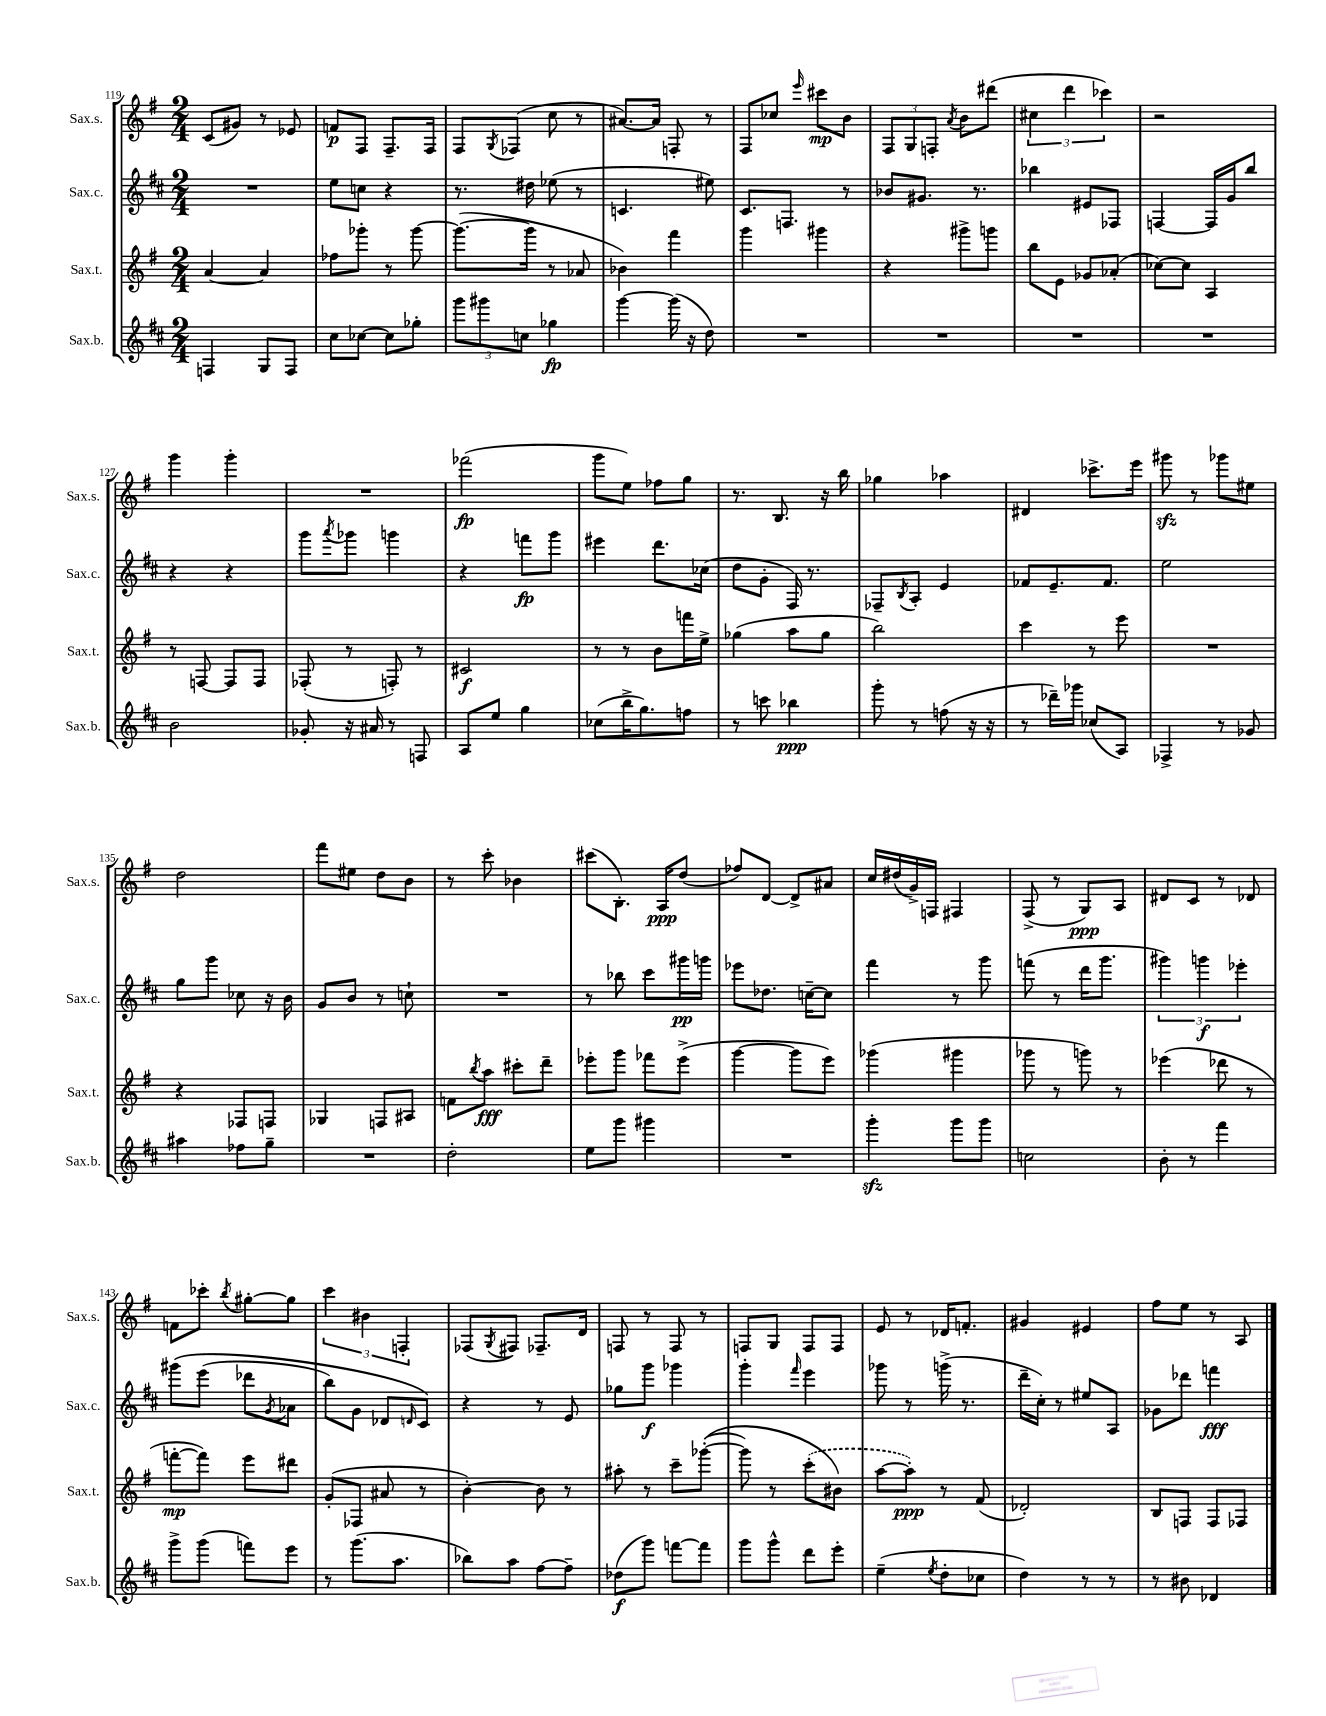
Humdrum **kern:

**kern	**dynam	**kern	**dynam	**kern	**dynam	**kern	**dynam
*part4	*part4	*part3	*part3	*part2	*part2	*part1	*part1
*staff4	*staff4	*staff3	*staff3	*staff2	*staff2	*staff1	*staff1
*I"Sax.b.	*	*I"Sax.t.	*	*I"Sax.c.	*	*I"Sax.s.	*
*I'Sax.b.	*	*I'Sax.t.	*	*I'Sax.c.	*	*I'Sax.s.	*
*clefG2	*	*clefG2	*	*clefG2	*	*clefG2	*
*k[f#c#]	*	*k[f#]	*	*k[f#c#]	*	*k[f#]	*
*M2/4	*	*M2/4	*	*M2/4	*	*M2/4	*
=119	=119	=119	=119	=119	=119	=119	=119
4Fn/	.	[4a/	.	2r	.	(8c/L	.
.	.	.	.	.	.	8g#X/J)	.
8G/L	.	4a/]	.	.	.	8r	.
8F/J	.	.	.	.	.	8e-X/	.
=120	=120	=120	=120	=120	=120	=120	=120
8cc#\L	.	8ff-X\L	.	8ee\L	.	8fn/L	p
[8cc-X\J	.	8ggg-X'\J	.	8ccn\J	.	8F#/J	.
8cc-\L]	.	8r	.	4r	.	8.F#~/L	.
8gg-X'\J	.	[8ggg-\	.	.	.	.	.
.	.	.	.	.	.	16F#/Jk	.
=121	=121	=121	=121	=121	=121	=121	=121
12ggg\L	.	(8.ggg-\L_	.	8.r	.	8F#/L	.
12ggg#X\	.	.	.	.	.	.	.
.	.	.	.	.	.	8qG/	.
.	.	.	.	.	.	(8F-X/J	.
12ccn\J	.	.	.	.	.	.	.
.	.	16ggg-\Jk]	.	16dd#X\	.	.	.
4gg-X\	fp	8r	.	(8ee-X\	.	8cc\	.
.	.	8a-X/	.	8r	.	8r	.
=122	=122	=122	=122	=122	=122	=122	=122
[4ggg\	.	4b-X\)	.	4.cn/	.	[8.a#X/L)	.
.	.	.	.	.	.	16a#/Jk]	.
(16ggg\]	.	4fff#\	.	.	.	8Fn'/	.
16r	.	.	.	.	.	.	.
8dd\)	.	.	.	8ee#X\)	.	8r	.
=123	=123	=123	=123	=123	=123	=123	=123
2r	.	4ggg\	.	8.c#/L	.	8F#/L	.
.	.	.	.	.	.	8cc-X/J	.
.	.	.	.	8.Fn/J	.	.	.
.	.	.	.	.	.	16qqeee/	.
.	.	4ggg#X\	.	.	.	8ccc#X\L	mp
.	.	.	.	8r	.	8b\J	.
=124	=124	=124	=124	=124	=124	=124	=124
2r	.	4r	.	8b-X/L	.	12F#/L	.
.	.	.	.	.	.	12G/	.
.	.	.	.	8.g#X/J	.	.	.
.	.	.	.	.	.	12Fn'/J	.
.	.	.	.	.	.	8qa/	.
.	.	8ggg#X^\L	.	.	.	8b\L	.
.	.	.	.	8.r	.	.	.
.	.	8gggn\J	.	.	.	(8ddd#X\J	.
=125	=125	=125	=125	=125	=125	=125	=125
2r	.	8bb\L	.	4bb-X\	.	6cc#X\	.
.	.	8e\J	.	.	.	.	.
.	.	.	.	.	.	6ddd\	.
.	.	8g-X/L	.	8e#X/L	.	.	.
.	.	.	.	.	.	6ccc-X\)	.
.	.	(8a-X'/J	.	8F-X/J	.	.	.
=126	=126	=126	=126	=126	=126	=126	=126
2r	.	[8cc-X\L)	.	[4Fn/	.	2r	.
.	.	8cc-\J]	.	.	.	.	.
.	.	4A/	.	16F/LL]	.	.	.
.	.	.	.	16g/J	.	.	.
.	.	.	.	8bb/J	.	.	.
!!LO:LB:g=z
=127	=127	=127	=127	=127	=127	=127	=127
2b\	.	8r	.	4r	.	4ggg\	.
.	.	[8Fn/	.	.	.	.	.
.	.	8F/L]	.	4r	.	4ggg'\	.
.	.	8F/J	.	.	.	.	.
=128	=128	=128	=128	=128	=128	=128	=128
8g-X'/	.	(8F-X'/	.	8ggg\L	.	2r	.
.	.	.	.	8qaaa/	.	.	.
16r	.	8r	.	8ggg-X\J	.	.	.
16a#X/	.	.	.	.	.	.	.
8r	.	8Fn'/)	.	4gggn\	.	.	.
8Fn/	.	8r	.	.	.	.	.
=129	=129	=129	=129	=129	=129	=129	=129
8A/L	.	2c#X/	f	4r	.	(2fff-X\	fp
8ee/J	.	.	.	.	.	.	.
4gg\	.	.	.	8fffn\L	fp	.	.
.	.	.	.	8ggg\J	.	.	.
=130	=130	=130	=130	=130	=130	=130	=130
(8cc-X\L	.	8r	.	4eee#X\	.	8ggg\L	.
16bb^\K	.	8r	.	.	.	8ee\J)	.
8.gg\)	.	.	.	.	.	.	.
.	.	8b\L	.	8.ddd\L	.	8ff-X\L	.
8ffn\J	.	16fffn\L	.	.	.	8gg\J	.
.	.	16ee^\JJ	.	(16cc-X\Jk	.	.	.
=131	=131	=131	=131	=131	=131	=131	=131
8r	.	(4gg-X\	.	8dd\L	.	8.r	.
8cccn\	.	.	.	8g'\J	.	.	.
.	.	.	.	.	.	8.B/	.
4bb-X\	ppp	8aa\L	.	16F#/)	.	.	.
.	.	.	.	8.r	.	.	.
.	.	8gg-\J	.	.	.	16r	.
.	.	.	.	.	.	16bb\	.
=132	=132	=132	=132	=132	=132	=132	=132
8ggg'\	.	2bb\)	.	8F-X~/L	.	4gg-X\	.
.	.	.	.	8qB/	.	.	.
8r	.	.	.	8A'/J	.	.	.
(8ffn\	.	.	.	4e/	.	4aa-X\	.
16r	.	.	.	.	.	.	.
16r	.	.	.	.	.	.	.
=133	=133	=133	=133	=133	=133	=133	=133
8r	.	4ccc\	.	8f-X/L	.	4d#X/	.
16ddd-X~\LL)	.	.	.	8.e~/	.	.	.
16ggg-X\JJ	.	.	.	.	.	.	.
(8cc-X/L	.	8r	.	.	.	8.ccc-X^\L	.
.	.	.	.	8.f-/J	.	.	.
8A/J)	.	8eee\	.	.	.	.	.
.	.	.	.	.	.	16eee\Jk	.
=134	=134	=134	=134	=134	=134	=134	=134
4F-X^/	.	2r	.	2ee\	.	8ggg#Xzz\	.
.	.	.	.	.	.	8r	.
8r	.	.	.	.	.	8ggg-X\L	.
8g-X/	.	.	.	.	.	8ee#X\J	.
!!LO:LB:g=z
=135	=135	=135	=135	=135	=135	=135	=135
4aa#X\	.	4r	.	8gg\L	.	2dd\	.
.	.	.	.	8ggg\J	.	.	.
8ff-X\L	.	8F-X/L	.	8cc-X\	.	.	.
8gg~\J	.	8Fn/J	.	16r	.	.	.
.	.	.	.	16b\	.	.	.
=136	=136	=136	=136	=136	=136	=136	=136
2r	.	4G-X/	.	8g/L	.	8fff#\L	.
.	.	.	.	8b/J	.	8ee#X\J	.
.	.	8Fn/L	.	8r	.	8dd\L	.
.	.	8A#X/J	.	8ccn`\	.	8b\J	.
=137	=137	=137	=137	=137	=137	=137	=137
2dd'\	.	8fn\L	.	2r	.	8r	.
.	.	8qbb/	.	.	.	.	.
.	.	8aa\J	fff	.	.	8ccc'\	.
.	.	8ccc#X'\L	.	.	.	4b-X\	.
.	.	8ddd~\J	.	.	.	.	.
=138	=138	=138	=138	=138	=138	=138	=138
8ee\L	.	8eee-X'\L	.	8r	.	(8ccc#X\L	.
8ggg\J	.	8ggg\J	.	8bb-X\	.	8.B'\J)	.
4ggg#X\	.	8fff-X\L	.	8ccc#\L	.	.	.
.	.	.	.	.	.	16A/KL	ppp
.	.	(8eee-^\J	.	16ggg#X\L	pp	(8dd/J	.
.	.	.	.	16gggn\JJ	.	.	.
=139	=139	=139	=139	=139	=139	=139	=139
2r	.	[4ggg\	.	8eee-X\L	.	8ff-X/L)	.
.	.	.	.	8.dd-X\J	.	[8d/J	.
.	.	8ggg\L]	.	.	.	8d^/L]	.
.	.	.	.	[16ccn~\KL	.	.	.
.	.	8eee\J)	.	8cc\J]	.	8a#X/J	.
=140	=140	=140	=140	=140	=140	=140	=140
4gggzz'\	.	(4ggg-X\	.	4fff#\	.	16cc/LL	.
.	.	.	.	.	.	(16dd#X/	.
.	.	.	.	.	.	16g^/)	.
.	.	.	.	.	.	16Fn/JJ	.
8ggg\L	.	4ggg#X\	.	8r	.	4F#X/	.
8ggg\J	.	.	.	8ggg\	.	.	.
=141	=141	=141	=141	=141	=141	=141	=141
2ccn\	.	8ggg-X\	.	(8fffn\	.	(8F#^/	.
.	.	8r	.	8r	.	8r	.
.	.	8gggn\)	.	16ddd\KL	.	8G/L)	ppp
.	.	.	.	8.ggg\J	.	.	.
.	.	8r	.	.	.	8A/J	.
=142	=142	=142	=142	=142	=142	=142	=142
8b'\	.	(4eee-X\	.	6ggg#X\)	.	8d#X/L	.
8r	.	.	.	.	.	8c/J	.
.	.	.	.	6gggn\	f	.	.
4fff#\	.	8ddd-X\	.	.	.	8r	.
.	.	.	.	6eee-X'\	.	.	.
.	.	8r	.	.	.	8d-X/	.
!!LO:LB:g=z
=143	=143	=143	=143	=143	=143	=143	=143
8ggg^\L	.	[8fffn'\L	mp	(8ggg#X\L	.	8fn\L	.
(8ggg\J	.	8fff\J])	.	(8eee\J	.	8ccc-X'\J	.
.	.	.	.	.	.	8qbb/	.
8fffn\L)	.	8eee\L	.	8ddd-X\L	.	[8gg#X'\L	.
.	.	.	.	8qg/	.	.	.
8eee\J	.	8ddd#X\J	.	8a-X\J	.	8gg#\J]	.
=144	=144	=144	=144	=144	=144	=144	=144
8r	.	(8g'/L	.	8bb\L)	.	6ccc\	.
(8.ggg\L	.	8F-X/J	.	8g\J	.	.	.
.	.	.	.	.	.	6b#X\	.
.	.	8a#X/	.	8d-X/L	.	.	.
8.aa\J	.	.	.	.	.	.	.
.	.	.	.	.	.	6Fn'/	.
.	.	.	.	16qqdn/	.	.	.
.	.	8r	.	8c#/J)	.	.	.
=145	=145	=145	=145	=145	=145	=145	=145
8bb-X\L)	.	[4b'\)	.	4r	.	(8F-X/L	.
.	.	.	.	.	.	8qG/	.
8aa\J	.	.	.	.	.	8F#X/J)	.
[8ff#\L	.	8b\]	.	8r	.	8.F-X~/L	.
8ff#~\J]	.	8r	.	8e/	.	.	.
.	.	.	.	.	.	16d/Jk	.
=146	=146	=146	=146	=146	=146	=146	=146
(8dd-X\L	f	8aa#X'\	.	8gg-X\L	.	8Fn/	.
8ggg\J)	.	8r	.	8ggg\J	f	8r	.
[8fffn\L	.	8ccc~\L	.	4ggg-X\	.	8F/	.
8fff\J]	.	(([8ggg-X'\J	.	.	.	8r	.
=147	=147	=147	=147	=147	=147	=147	=147
8ggg\L	.	8ggg-\])	.	4ggg'\	.	8Fn/L	.
8ggg^^\J	.	8r	.	.	.	8G/J	.
.	.	.	.	16qqfff#/	.	.	.
8ddd\L	.	(8ccc'\L	.	4eee\	.	8F/L	.
8eee'\J	.	8b#X\J)	.	.	.	8F/J	.
=148	=148	=148	=148	=148	=148	=148	=148
(4ee~\	.	[8aa\L	.	8ggg-X\	.	8e/	.
.	.	8aa'\J])	ppp	8r	.	8r	.
8qee/	.	.	.	.	.	.	.
8dd'\L	.	8r	.	(16gggn^\	.	16d-X/KL	.
.	.	.	.	8.r	.	8.fn'/J	.
8cc-X\J	.	(8f#/	.	.	.	.	.
=149	=149	=149	=149	=149	=149	=149	=149
4dd\)	.	2d-X'/)	.	16ddd~\LL	.	4g#X/	.
.	.	.	.	16cc#'\JJ)	.	.	.
.	.	.	.	8r	.	.	.
8r	.	.	.	8ee#X/L	.	4e#X/	.
8r	.	.	.	8A/J	.	.	.
=150	=150	=150	=150	=150	=150	=150	=150
8r	.	8B/L	.	8g-X\L	.	8ff#\L	.
8b#X\	.	8Fn/J	.	8ddd-X\J	.	8ee\J	.
4d-X/	.	8F/L	.	4fffn\	fff	8r	.
.	.	8F-X/J	.	.	.	8A/	.
==	==	==	==	==	==	==	==
*-	*-	*-	*-	*-	*-	*-	*-
